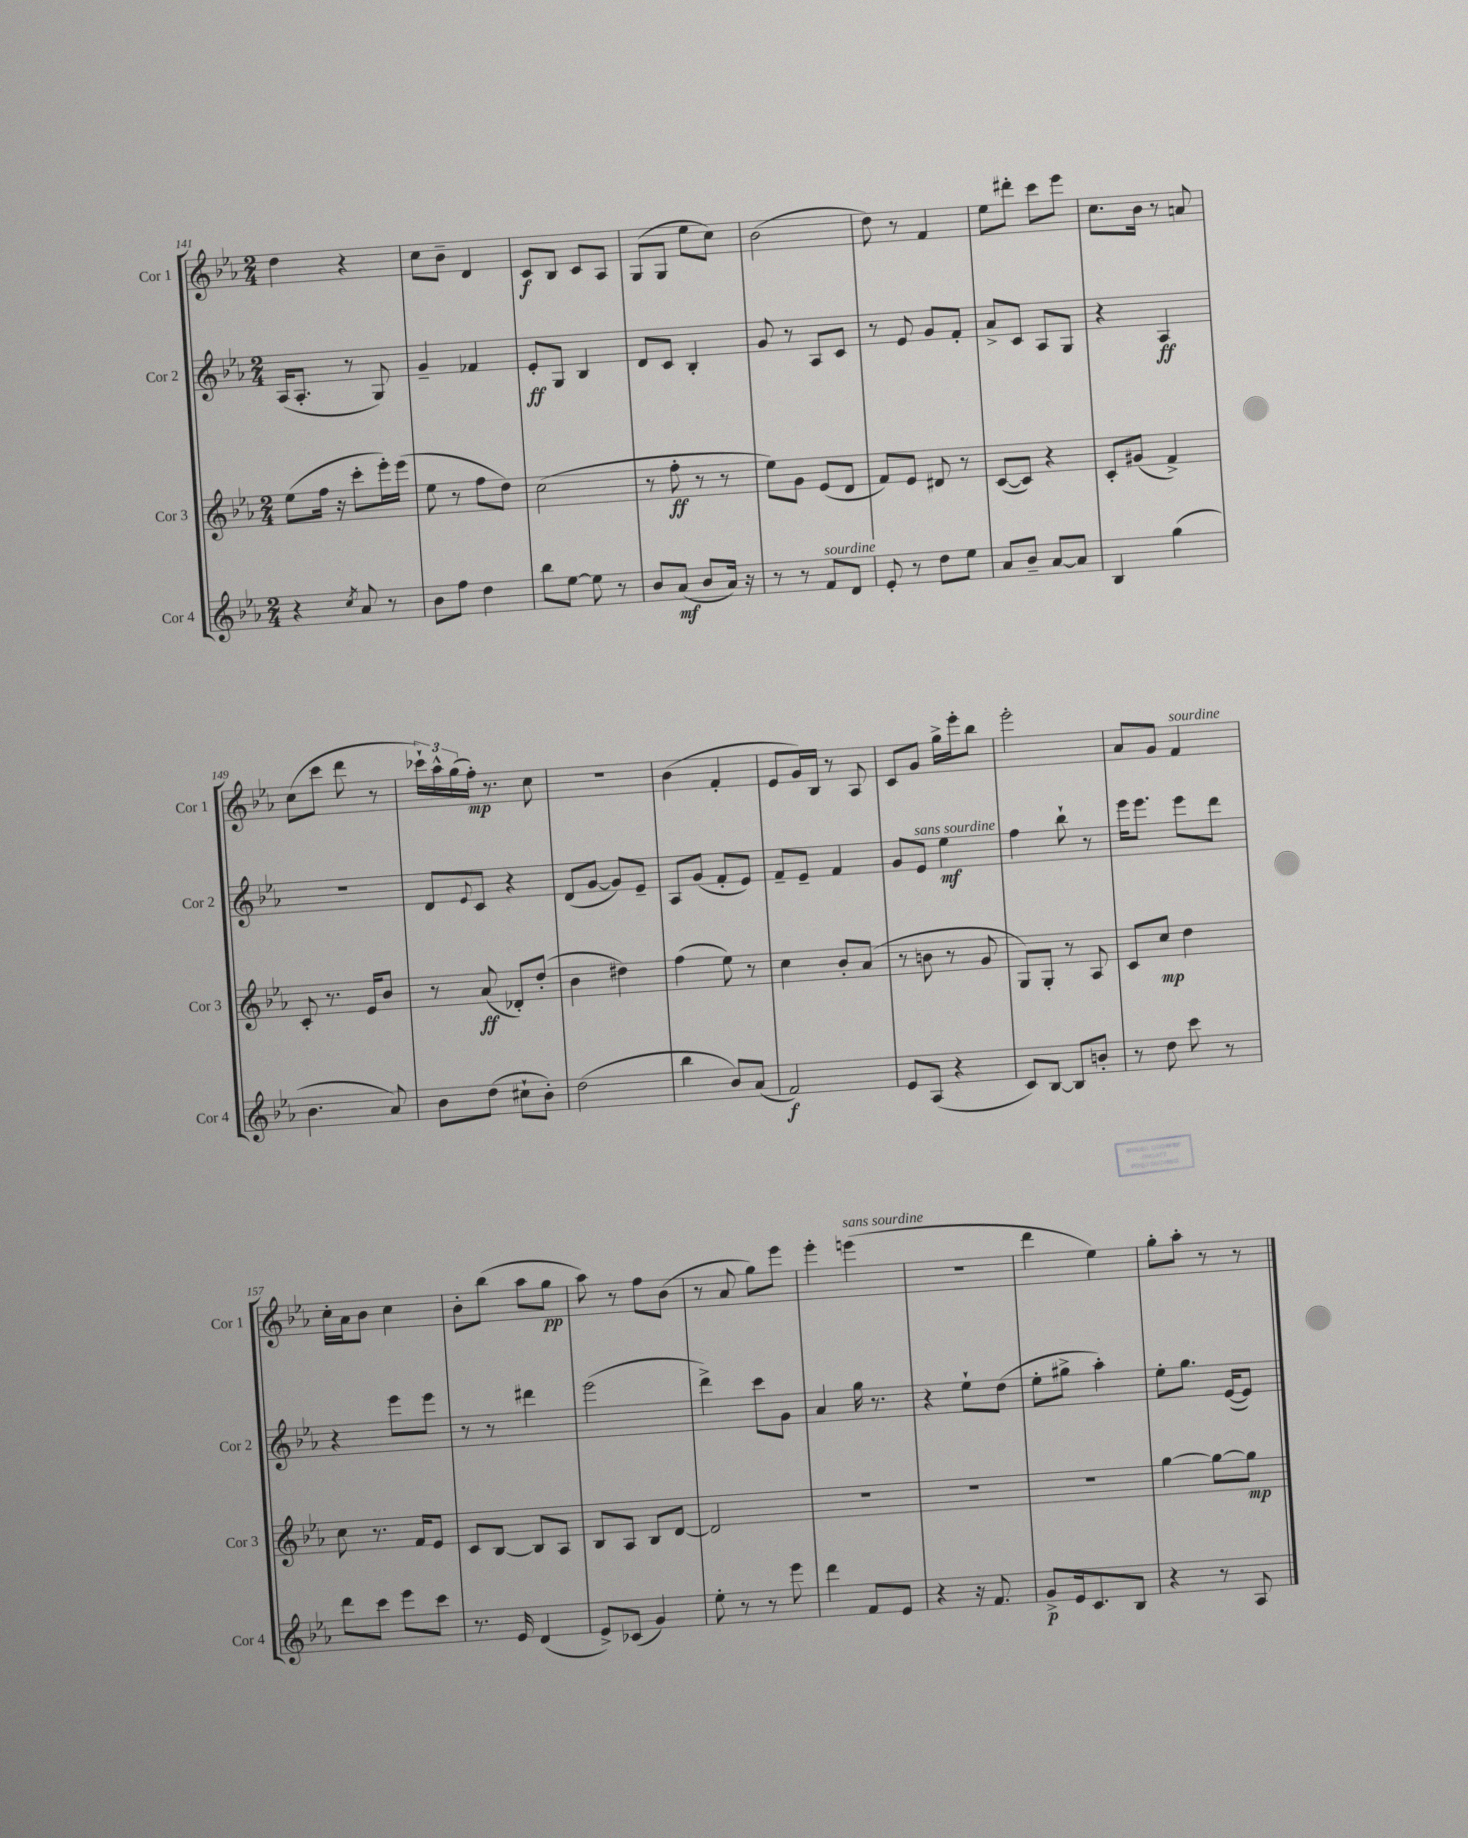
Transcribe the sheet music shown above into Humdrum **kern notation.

**kern	**kern	**kern	**kern
*staff4	*staff3	*staff2	*staff1
*clefG2	*clefG2	*clefG2	*clefG2
*k[b-e-a-]	*k[b-e-a-]	*k[b-e-a-]	*k[b-e-a-]
*M2/4	*M2/4	*M2/4	*M2/4
4r	(8ee-	(16A-	4dd
.	.	8.A-'	.
.	16ff	.	.
.	16r	.	.
8qcc	.	.	.
8a-	8ccc'	8r	4r
8r	16eee-')	8G)	.
.	(16eee-	.	.
=	=	=	=
8b-	8ee-	4g~	8cc
8ff	8r	.	8b-~
4dd	8ff	4f-	4d
.	8dd)	.	.
=	=	=	=
8bb-	(2cc	8e-'	8c
[8ee-	.	8G	8B-
8ee-]	.	4B-	8c
8r	.	.	8A-
=	=	=	=
8b-	8r	8d	(8G
(8a-	8ff'	8c	8G
8b-	8r	4B-'	8ee-
16a-)	8r	.	8cc)
16r	.	.	.
=	=	=	=
8r	8ee-)	8g	(2b-
8r	8g	8r	.
8f	(8e-	8A-	.
8d	8d	8c	.
=	=	=	=
8e-'	8f)	8r	8dd)
8r	8e-	8e-	8r
8dd	8d#	8g	4f
8ee-	8r	8f'	.
=	=	=	=
8a-	([8c	8a-^	8ee-
8b-~	8c])	8c	8ddd#'
[8a-	4r	8A-	8ccc
8a-]	.	8G	8eee-
=	=	=	=
4B-	8c'	4r	8.cc
.	(8g#	.	.
.	.	.	16b-
(4gg	4f^)	4A-	8r
.	.	.	8a
=	=	=	=
4.b-	8c'	2r	(8cc
.	8.r	.	8ccc
.	.	.	8ddd
.	16e-	.	.
8a-)	8b-	.	8r
=	=	=	=
8b-	8r	8d	24ccc-`)
.	.	.	24aa-^^
.	.	.	(24gg
.	.	8qqe-	.
(8dd	(8a-	8c	16ff')
.	.	.	8.r
8cc#`	8d-')	4r	.
8b-')	(8dd'	.	8cc
=	=	=	=
(2dd	4b-	(8d	2r
.	.	[8g	.
.	4dd#)	8g])	.
.	.	8e-~	.
=	=	=	=
4bb-	(4ff	8A-	(4b-
.	.	(8g	.
8b-)	8ee-)	8f'	4f'
(8a-	8r	8e-)	.
=	=	=	=
2f)	4cc	8f~	8e-
.	.	8e-~	16g)
.	.	.	16B-
.	8b-'	4f	8r
.	(8a-	.	8A-
=	=	=	=
8e-	8r	8g	8c
(8A-	8b	8e-	8g
4r	8r	4ee-	16gg^
.	.	.	16eee-'
.	8g	.	8bb-
=	=	=	=
8c)	8G)	4ff	2eee-'
[8B-	8G'	.	.
8B-]	8r	8bb-`	.
8b'	8A-	8r	.
=	=	=	=
8r	8c	16eee-	8a-
.	.	8.eee-	.
8dd	8cc	.	8g
8ccc	4dd	8eee-	4f
8r	.	8ddd	.
=	=	=	=
8ddd	8cc	4r	16cc'
.	.	.	16a-
8ccc	8.r	.	8b-
8eee-	.	8eee-	4cc
.	16f	.	.
8ccc	8e-	8eee-	.
=	=	=	=
8.r	8c	8r	8b-'
.	[8B-	8r	(8bb-
16e-	.	.	.
(4d	8B-]	4ddd#	8aa-
.	8A-	.	8gg
=	=	=	=
8e-^)	8B-	(2eee-	8aa-)
(8c-	8A-	.	8r
4g)	8B-	.	8ff
.	[8d	.	(8b-
=	=	=	=
8ee-'	2d]	4ddd^)	8r
8r	.	.	8a-
8r	.	8ccc	8gg)
8eee-	.	8g	8eee-
=	=	=	=
4ddd	2r	4a-	4eee-'
8f	.	16gg	(4eee
.	.	8.r	.
8e-	.	.	.
=	=	=	=
4r	2r	4r	2r
16r	.	8ee-`	.
8.f	.	.	.
.	.	(8dd	.
=	=	=	=
8g^	2r	8ee-'	4ddd
16e-	.	8gg#^	.
8.c	.	.	.
.	.	4aa-')	4ee-)
8B-	.	.	.
=	=	=	=
4r	[4gg	8ee-'	8gg'
.	.	8.gg	8aa-'
8r	8gg_	.	8r
.	.	([16e-	.
8A-	8gg]	8e-])	8r
==	==	==	==
*-	*-	*-	*-
